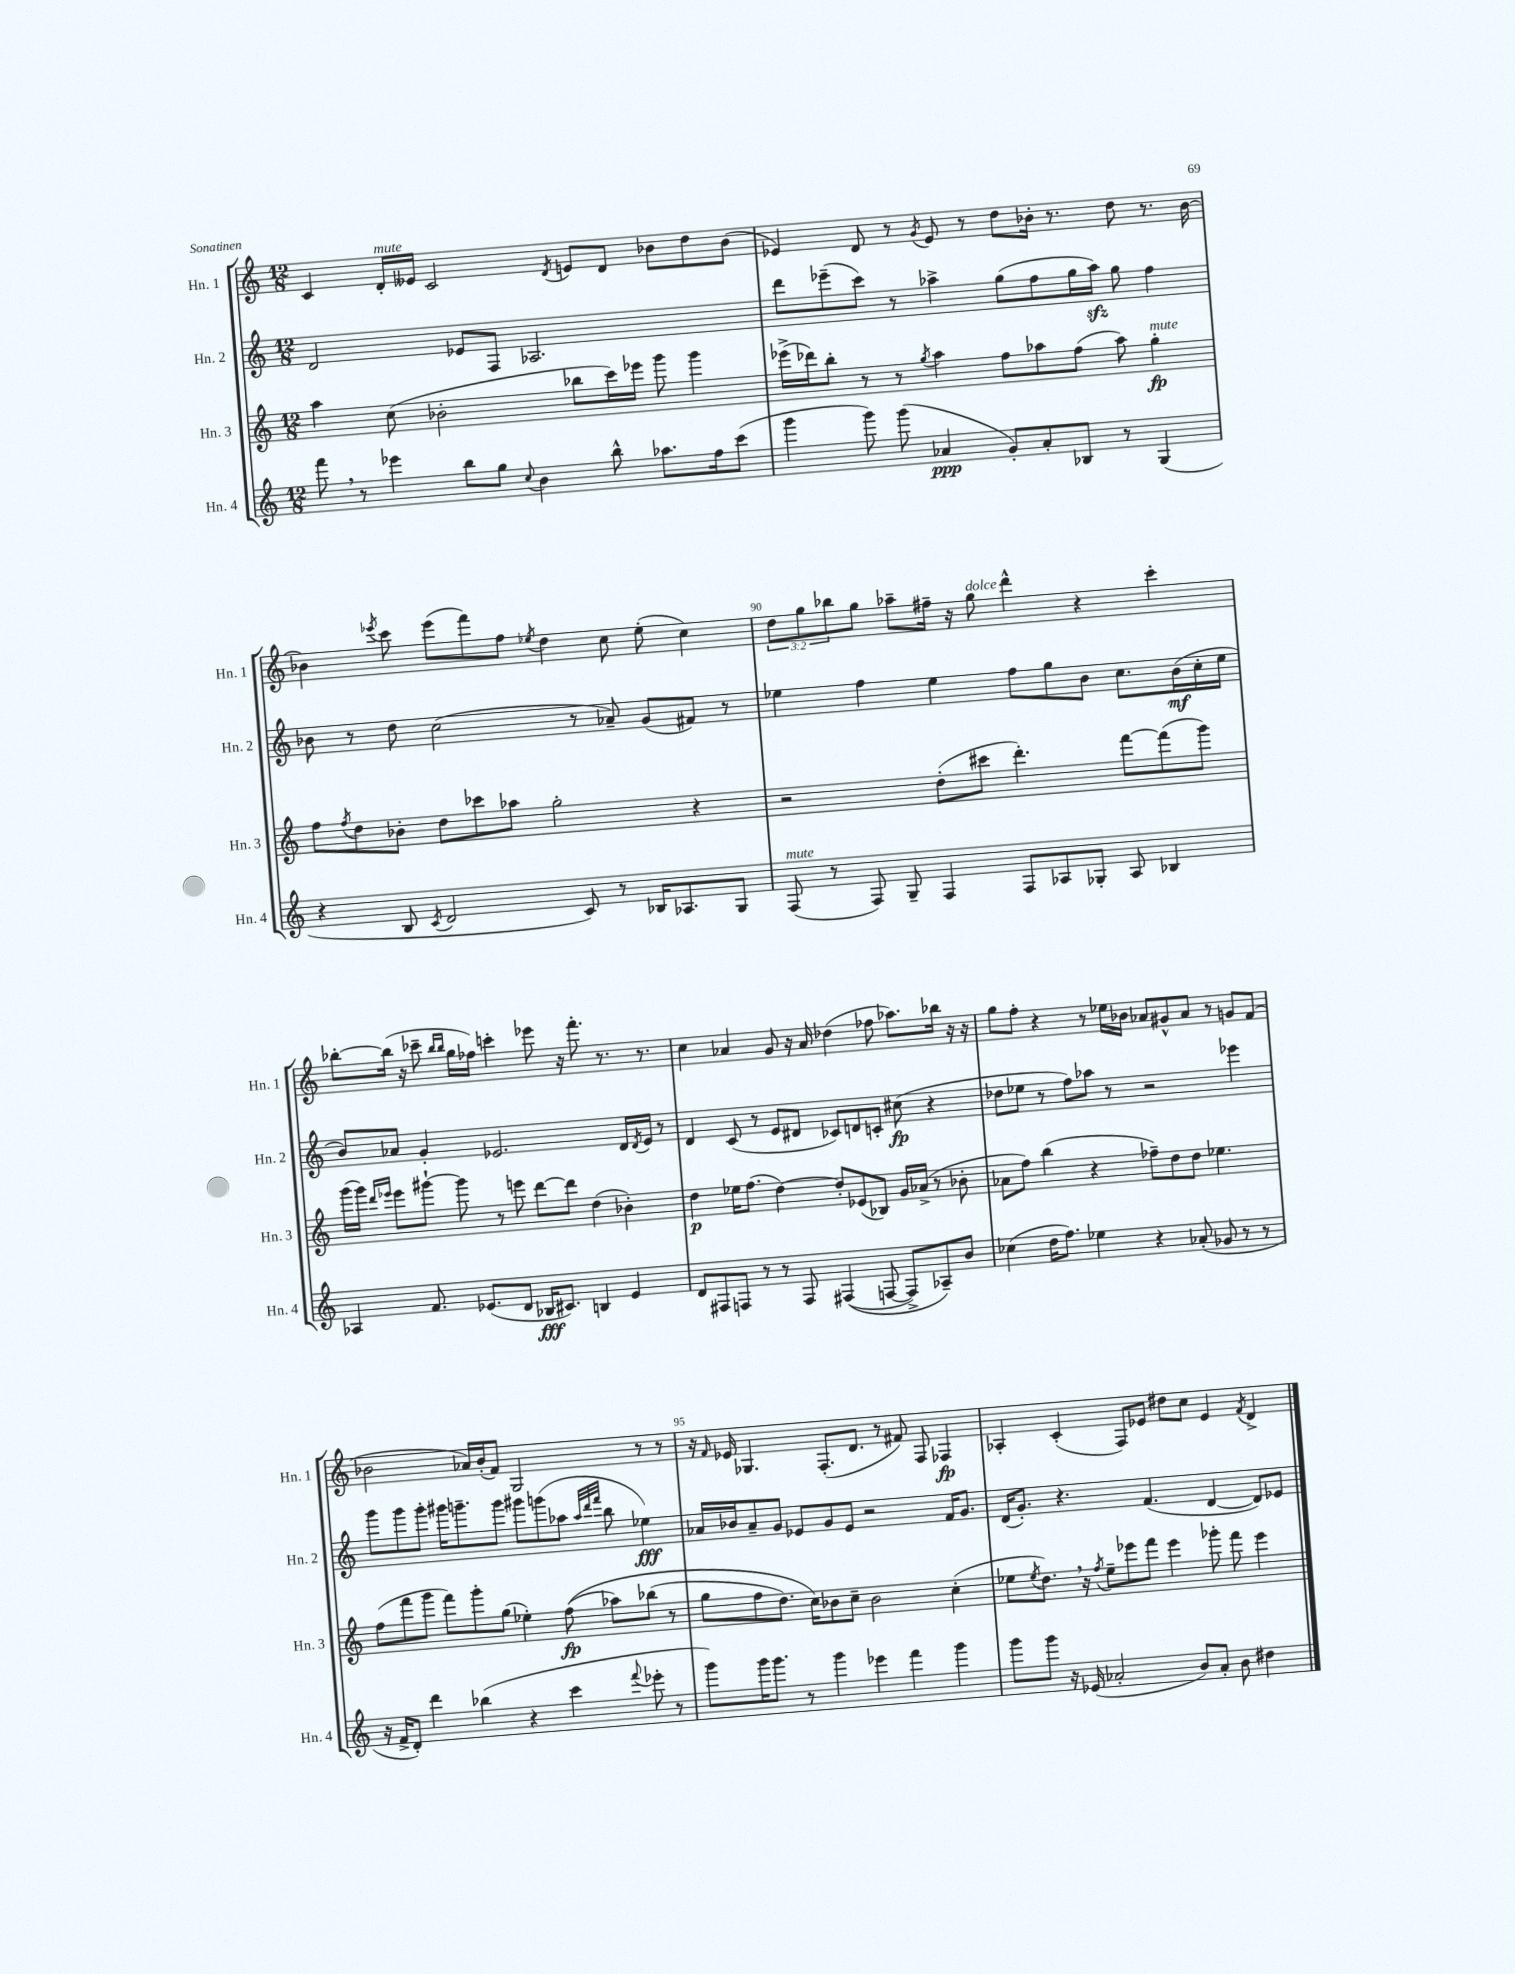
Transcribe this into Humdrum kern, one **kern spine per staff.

**kern	**kern	**kern	**kern
*staff4	*staff3	*staff2	*staff1
*clefG2	*clefG2	*clefG2	*clefG2
*k[]	*k[]	*k[]	*k[]
*M12/8	*M12/8	*M12/8	*M12/8
8fff	4aa	2d	4c
8r	.	.	.
4eee-	(8cc	.	16d'
.	.	.	16e--
.	2b-'	.	2c
8bb	.	8e-	.
8gg	.	8F	.
8qqcc	.	.	.
4b	.	2.A-	.
.	.	.	8qd
.	8bb-	.	8e
8bb^^	16ccc)	.	8d
.	16eee-	.	.
8.aa-	8ggg	.	8b-
.	4ggg	.	8dd
16ff	.	.	.
(8ccc	.	.	(8b-
=	=	=	=
4ggg	(16eee-^	8ddd	4e-)
.	16ddd-)	.	.
.	8bb'	(8eee-~	.
8ggg)	8r	8ccc)	8d
(8ggg	8r	8r	8r
.	8qgg	.	8qg
4a-	4aa	4aa-^	8e-
.	.	.	8r
8g')	8ff	(8gg	8dd
8a-'	8aa-	8ff	16b-'
.	.	.	8.r
8B-	(8ff	16gg	.
.	.	16aa-)	.
8r	8aa-)	8gg	8dd
(4G	4gg'	4ff	8.r
.	.	.	[16b-
=	=	=	=
4r	8ff	8b-	4b-]
.	8qff	.	.
.	8dd	8r	.
.	.	.	8qeee-
8B	8b-'	8dd	8ccc
8qc	.	.	.
2d	8dd	(2cc	(8eee-
.	8ccc-	.	8fff)
.	8aa-	.	8ff
.	.	.	8qee-
.	2gg'	.	4dd
8c)	.	8r	.
8r	.	8a-~)	8cc
16B-	.	(8g	(8ee-'
8.A-	.	.	.
.	4r	8f#)	4cc)
8G	.	8r	.
=	=	=	=
(8F	2r	4ee-	12dd
.	.	.	12gg
8r	.	.	.
.	.	.	12bb-
8F)	.	4ff	8gg
8G~	.	.	8aa-~
4F	(8dd'	4ee-	16ff#~
.	.	.	16r
.	8ccc#	.	8gg
8F	4.ddd')	8ff	4ddd^^
8A-	.	8gg	.
8G-'	.	8b	4r
8A-	[8fff	8.cc	.
4B-	(8fff]	.	4ccc'
.	.	(16b	.
.	8ggg)	16cc'	.
.	.	16ee-	.
=	=	=	=
4A-	(16ggg	8b)	[8bb-'
.	16ggg)	.	.
.	16qqddd	.	.
.	16qqeee-	.	.
.	8eee-	8a-	(16bb-]
.	.	.	16r
8.f	[8ggg#`	4g'	8ccc-~
.	.	.	16qqbb-
.	.	.	16qqbb-
.	8ggg#]	.	16gg
(8.e-	.	.	16ff-)
.	8r	2.e-	4ccc'
8d	8eee	.	.
16B-	[8ddd	.	8eee-
8.c#)	.	.	.
.	8ddd]	.	16r
.	.	.	8.fff'
4B	(4dd	.	.
.	.	.	8.r
4e-	4b-')	16d	.
.	.	8qd	.
.	.	16e-	8.r
.	.	8r	.
=	=	=	=
8d	4dd	4d	4cc
8F#	.	.	.
8F	16ee-	(8c	4a-
.	(8.ff	.	.
8r	.	8r	.
8r	[4dd)	8e	8g
8F	.	8d#	16r
.	.	.	16a-
&((4F#	8dd']	8c-)	(4dd-
.	(8e-	8d	.
[8F	8B-)	8c'	8ff-
8F^])	16g	(8cc#	8.aa-)
.	(16a-^	.	.
8A-~&)	8r	4r	.
.	.	.	16bb-
8b	8b-'	.	16r
.	.	.	16r
=	=	=	=
(4cc-	8a-	8dd-	8gg
.	8ff)	8ee-	8ff'
16dd	(4bb	8r	4r
8.ff)	.	.	.
.	.	8ff)	.
4ee-	4r	8aa-	8r
.	.	8r	16ee-
.	.	.	16b-
4r	8ff-~)	2r	8a-
.	8dd	.	8g#^^
(8a-'	8dd	.	8a-
8g-	4.ee-	.	8r
8r	.	4eee-	8g
8r	.	.	(8f
=	=	=	=
16r	(8ff	8ggg	2b-
16f^	.	.	.
8d')	8fff	8ggg	.
4ddd	8ggg	8ggg'	.
.	8fff)	16ggg#	.
.	.	8.ggg~	.
(4bb-	8ggg'	.	16a-)
.	.	.	(16b-'
.	(8gg	8ggg	8f)
4r	4ee-')	8ggg#	2G
.	.	(8ggg	.
4ccc	&((8ff	8aa-	.
.	.	32qqaa-	.
.	.	32qqddd	.
.	.	32qqfff	.
.	8aa-)	8bb	.
8qqfff	.	.	.
8eee-'	(8bb-	4ee-)	8r
8r	8r	.	8r
=	=	=	=
8ggg)	8gg	16a-	16r
.	.	.	16qqf
.	.	16b-	16e-
16ggg	8ff	8a-~	4.G-
8.ggg	.	.	.
.	8.dd)	8g	.
8r	.	8e-	.
.	16cc&)	.	.
4ggg	8b-	8g	(8.F'
.	8cc~	8e-	.
.	.	.	8.d
4eee-	2b-	2r	.
.	.	.	8r
4fff	.	.	8f#)
.	.	.	8F
4ggg	(4cc'	16f	4F-
.	.	8.g	.
=	=	=	=
8ggg	8ee-	(16d	4A-'
.	.	8.g')	.
.	8qee-	.	.
8ggg	8.dd)	.	.
16r	.	4.r	(4c'
(16e-	16r	.	.
.	8qff	.	.
2a-'	8ee-~	.	.
.	8eee-	.	8F)
.	8fff	(4.f	8e-
.	4eee-	.	8dd#
8b)	.	.	8cc
8a-'	8ggg-'	[4d	4e-
8b	8fff	.	.
.	.	.	8qf
4dd#	4eee-	8d])	4d^
.	.	8e-	.
==	==	==	==
*-	*-	*-	*-
